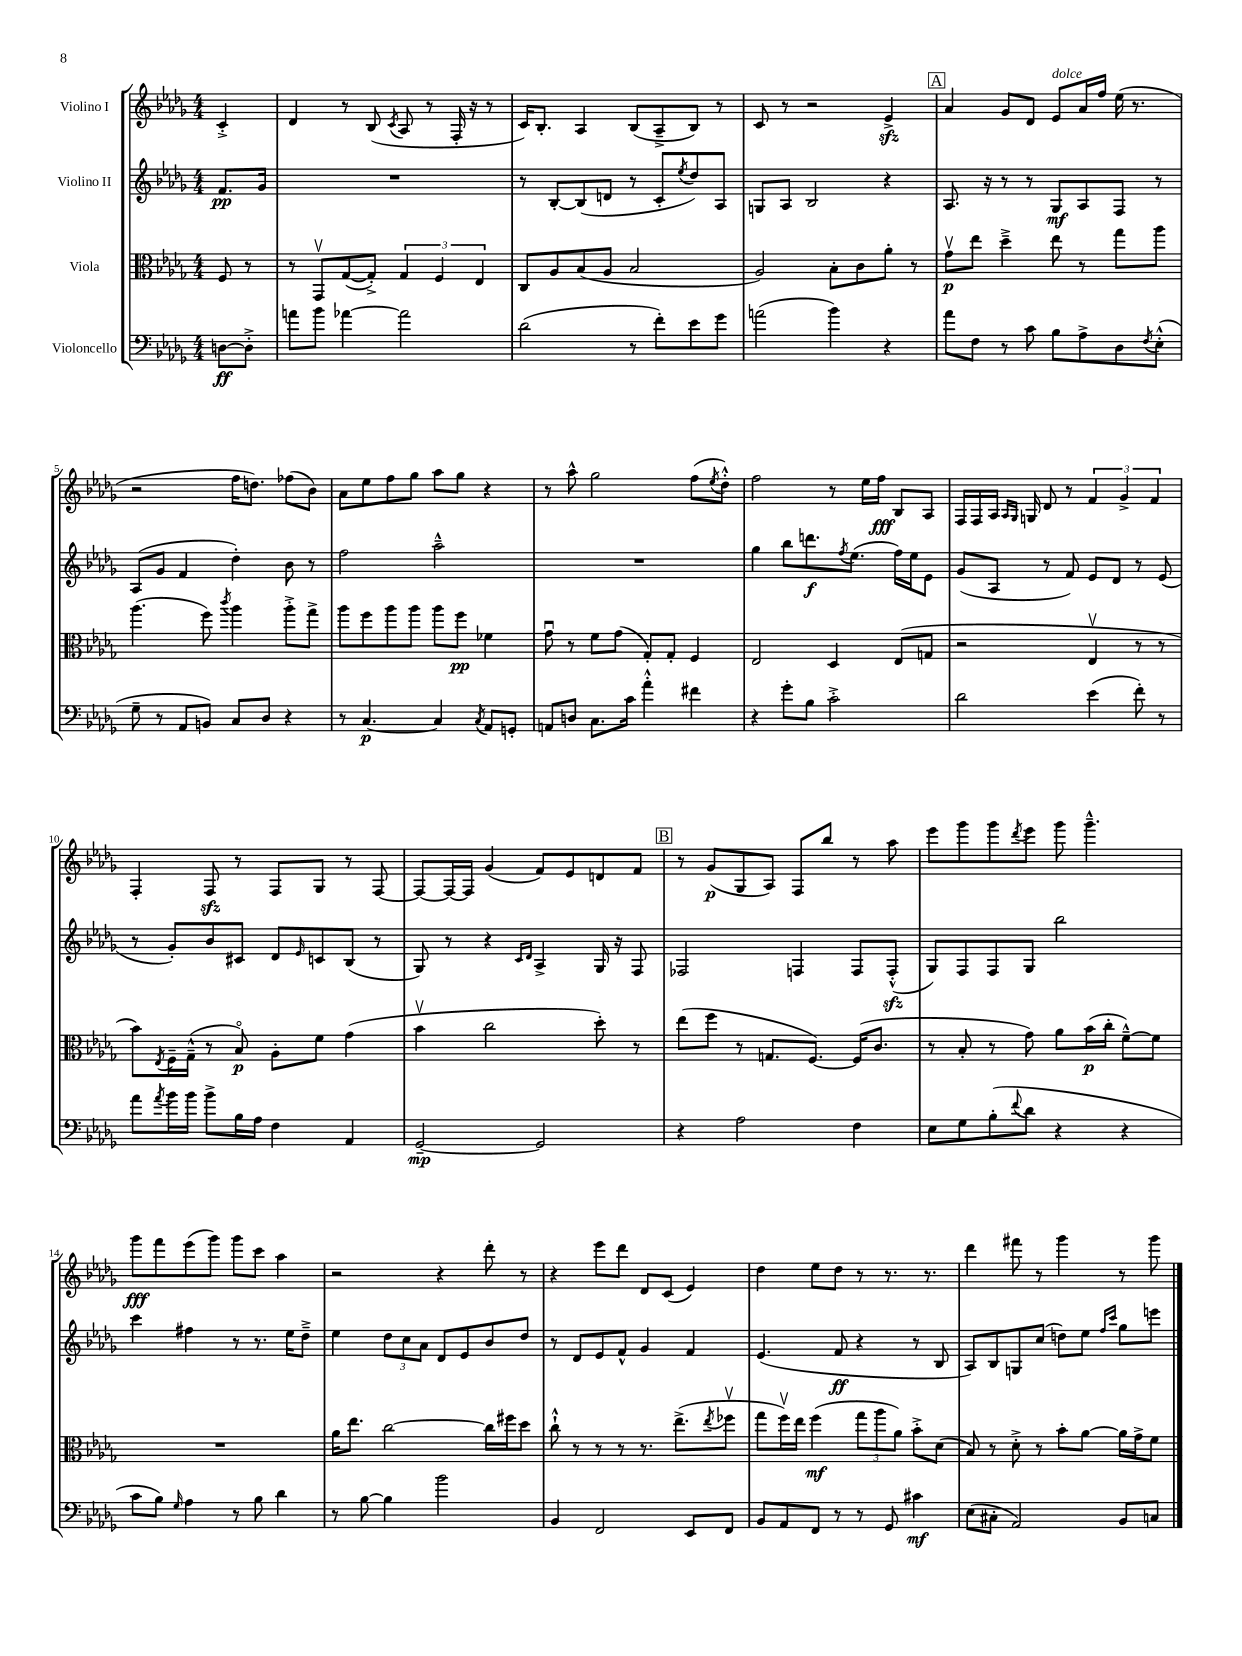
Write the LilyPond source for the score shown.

<<
\new StaffGroup <<
\new Staff = "s0" \with { instrumentName = "Violino I" } {
    \clef treble \key des \major \numericTimeSignature \time 4/4 \partial 4
    c'4-.-> |
    des'4 r8 bes8( \acciaccatura { c'8 } aes8 r8 f16-. r16 r8 |
    c'16) bes8.-. aes4 bes8( aes8---> bes8) r8 |
    c'8 r8 r2 ees'4->\sfz |
    \mark \markup { \box "A" } aes'4 ges'8 des'8 ees'8^\markup { \italic "dolce" } aes'16 f''16 ees''16( r8. |
    r2 f''16 d''8.) fes''8( bes'8) |
    aes'8 ees''8 f''8 ges''8 aes''8 ges''8 r4 |
    r8 aes''8-^ ges''2 f''8( \acciaccatura { ees''8 } des''8-.-^) |
    f''2 r8 ees''16 f''16\fff bes8 aes8 |
    f16 f16 aes16 \grace { aes16 ges16 } g16 des'8 r8 \tuplet 3/2 { f'4 ges'4-> f'4 } |
    f4-. f8\sfz r8 f8 ges8 r8 f8~ |
    f8~ f16~ f16 ges'4( f'8) ees'8 d'8 f'8 |
    \mark \markup { \box "B" } r8 ges'8\p( ges8 aes8) f8 bes''8 r8 aes''8 |
    ees'''8 ges'''8 ges'''8 \acciaccatura { des'''8 } ees'''8 ges'''8 ges'''4.---^ |
    ges'''8\fff f'''8 ees'''8( ges'''8) ges'''8 c'''8 aes''4 |
    r2 r4 des'''8-. r8 |
    r4 ees'''8 des'''8 des'8 c'8( ees'4) |
    des''4 ees''8 des''8 r8 r8. r8. |
    des'''4 fis'''8 r8 ges'''4 r8 ges'''8 \bar "|." |
}
\new Staff = "s1" \with { instrumentName = "Violino II" } {
    \clef treble \key des \major \numericTimeSignature \time 4/4 \partial 4
    f'8.\pp ges'16 |
    R1 |
    r8 bes8~-. bes8( d'8 r8 c'8-. \acciaccatura { ees''8 } des''8) aes8 |
    g8 aes8 bes2 r4 |
    \mark \markup { \box "A" } aes8. r16 r8 r8 ges8\mf aes8 f8 r8 |
    aes8( ges'8 f'4 des''4-.) bes'8 r8 |
    f''2 aes''2---^ |
    R1 |
    ges''4 bes''8 d'''8.\f \acciaccatura { f''8 } ees''8.( f''16) ees''16 ees'8 |
    ges'8( aes8 r8 f'8) ees'8 des'8 r8 ees'8( |
    r8 ges'8-.) bes'8 cis'8 des'8 \grace { ees'16 } c'8 bes8( r8 |
    ges8) r8 r4 \grace { c'16 des'16 } aes4-> ges16 r16 f8 |
    \mark \markup { \box "B" } fes2 f4 f8 f8-.-^\sfz( |
    ges8) f8 f8 ges8 bes''2 |
    c'''4 fis''4 r8 r8. ees''16 des''8---> |
    ees''4 \tuplet 3/2 { des''8 c''8 aes'8 } des'8 ees'8 bes'8 des''8 |
    r8 des'8 ees'8 f'8-^ ges'4 f'4 |
    ees'4.( f'8\ff r4 r8 bes8 |
    aes8) bes8 g8 c''8( d''8) ees''8 \grace { f''16 c'''16 } ges''8 e'''8 \bar "|." |
}
\new Staff = "s2" \with { instrumentName = "Viola" } {
    \clef alto \key des \major \numericTimeSignature \time 4/4 \partial 4
    f8 r8 |
    r8 ges,8\upbow ges8~( ges8-.->) \tuplet 3/2 { ges4 f4 ees4 } |
    c8 aes8 bes8( aes8 bes2 |
    aes2) bes8-. c'8 aes'8-. r8 |
    \mark \markup { \box "A" } ges'8\upbow\p ees''8 des''4---> ees''8 r8 ges''8 aes''8 |
    aes''4.( f''8) \acciaccatura { c'''8 } aes''4 aes''8-.-> ges''8-> |
    aes''8 f''8 aes''8 aes''8 aes''8 f''8\pp fes'4 |
    ges'8\downbow r8 f'8 ges'8( ges8-.) ges8-. f4 |
    ees2 des4 ees8( g8 |
    r2 ees4\upbow r8 r8 |
    bes'8) \acciaccatura { ees8 } f16-- ges16---^( r8 bes8\flageolet\p) aes8-. f'8 ges'4( |
    bes'4\upbow c''2 des''8-.) r8 |
    \mark \markup { \box "B" } ees''8( f''8 r8 g8. f8.~) f16( c'8. |
    r8 bes8-. r8 ges'8) aes'8 bes'16\p( c''16-. f'8~---^) f'8 |
    R1 |
    aes'16 ees''8. c''2~ c''16 fis''16 des''8 |
    c''8-!-^ r8 r8 r8 r8. ees''8.->( \acciaccatura { ees''8 } fes''8\upbow |
    ges''8 f''16\upbow) ees''16 f''4\mf( \tuplet 3/2 { ges''8 aes''8 aes'8) } bes'8-.-> des'8( |
    bes8) r8 des'8-.-> r8 bes'8-. aes'8~ aes'16 ges'16-> f'8 \bar "|." |
}
\new Staff = "s3" \with { instrumentName = "Violoncello" } {
    \clef bass \key des \major \numericTimeSignature \time 4/4 \partial 4
    d8~\ff d8-.-> |
    a'8 bes'8 aes'4~ aes'2 |
    des'2( r8 f'8-.) ees'8 ges'8 |
    a'2( bes'4) r4 |
    \mark \markup { \box "A" } aes'8 f8 r8 c'8 bes8 aes8-> des8 \acciaccatura { f8 } ees8-.-^( |
    ges8-- r8 aes,8 b,8) c8 des8 r4 |
    r8 c4.~\p c4 \acciaccatura { c8 } aes,8 g,8-. |
    a,8 d8 c8. c'16 aes'4-.-^ fis'4 |
    r4 ges'8-. bes8 c'2-.-> |
    des'2 ees'4( f'8-.) r8 |
    aes'8 \acciaccatura { aes'8 } bes'16 bes'16 bes'8-> bes16 aes16 f4 aes,4 |
    ges,2~--\mp ges,2 |
    \mark \markup { \box "B" } r4 aes2 f4 |
    ees8 ges8 bes8-.( \appoggiatura { f'8 } des'8 r4 r4 |
    c'8 bes8) \grace { ges16 } aes4 r8 bes8 des'4 |
    r8 bes8~ bes4 bes'2 |
    bes,4 f,2 ees,8 f,8 |
    bes,8 aes,8 f,8 r8 r8 ges,8 cis'4\mf |
    ees8( cis8-. aes,2) bes,8 c8 \bar "|." |
}
>>
>>
